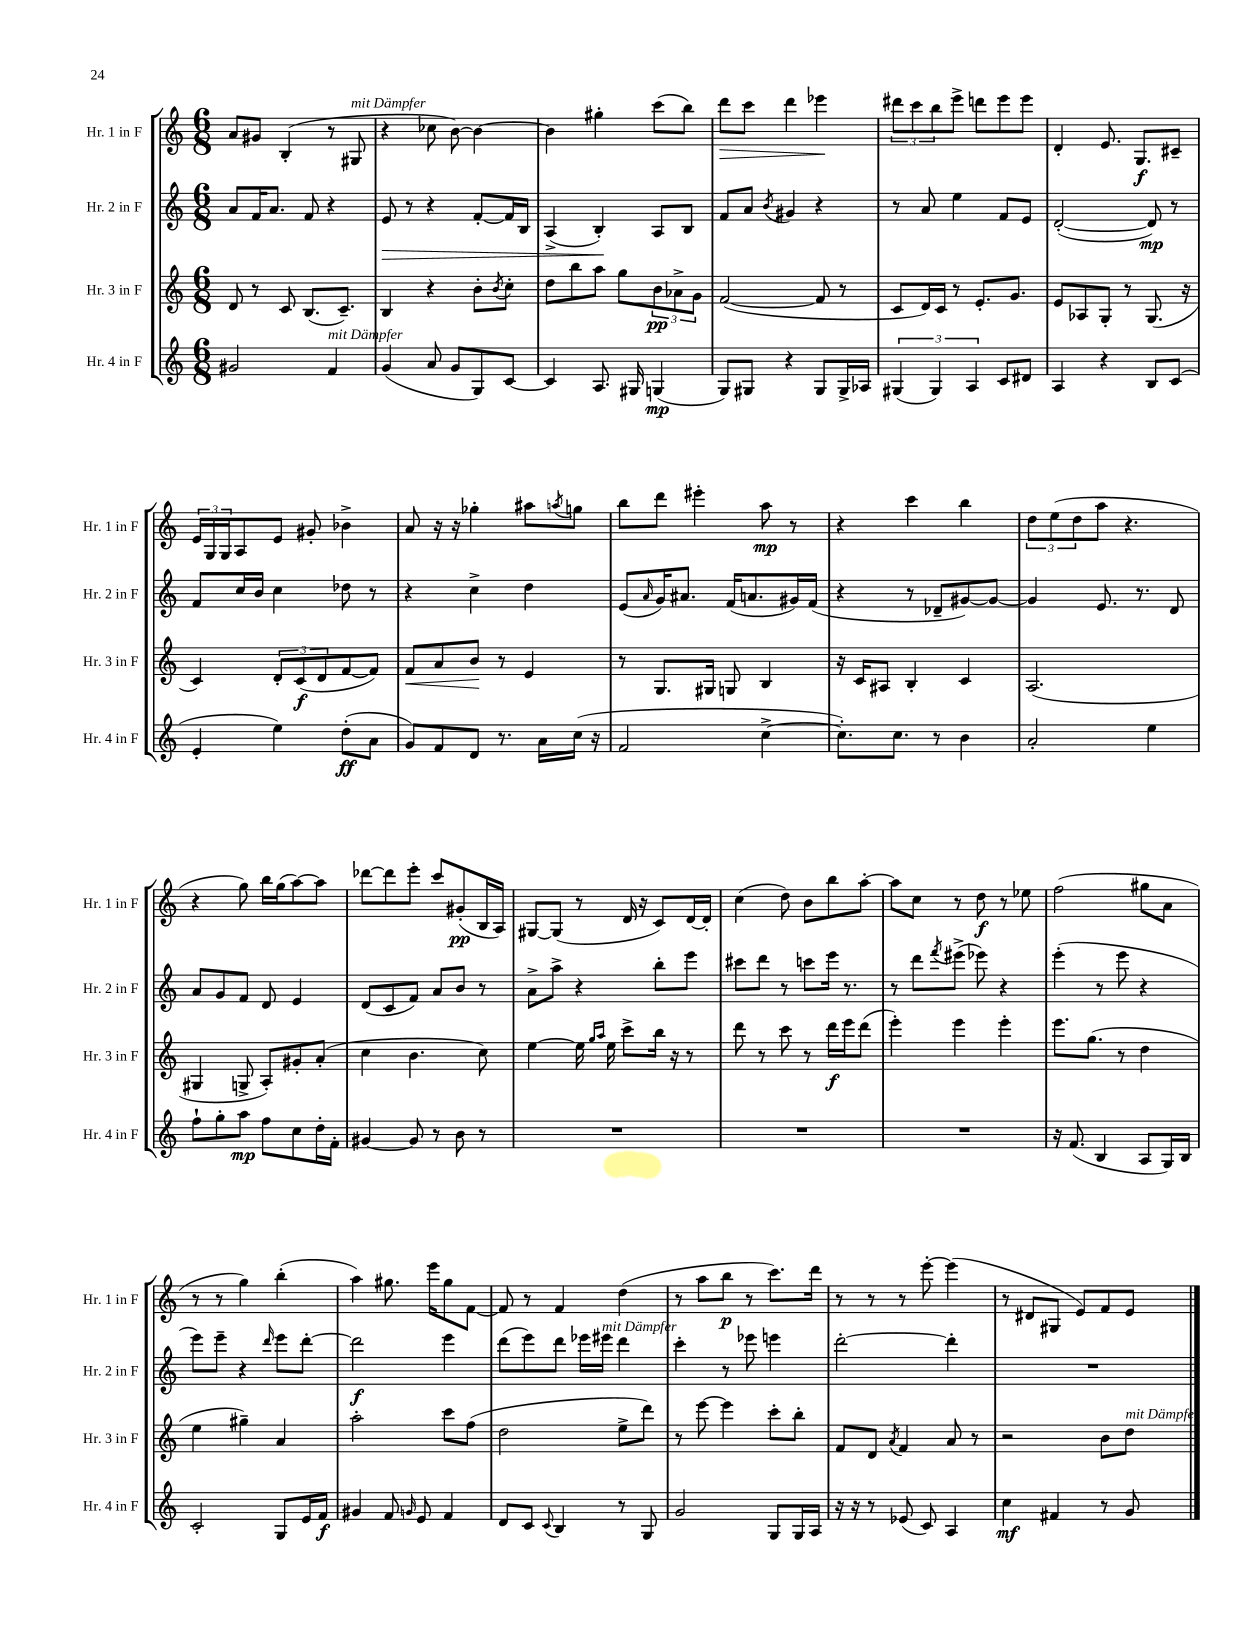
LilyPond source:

<<
\new StaffGroup <<
\new Staff = "s0" \with { instrumentName = "Hr. 1 in F" shortInstrumentName = "Hr. 1 in F" } {
    \clef treble \key c \major \numericTimeSignature \time 6/8
    a'8 gis'8 b4-.( r8 gis8^\markup { \italic "mit Dämpfer" } |
    r4 ces''8 b'8~) b'4~ |
    b'4 gis''4-. c'''8( b''8) |
    d'''8\> c'''8 d'''4 ees'''4\! |
    \tuplet 3/2 { dis'''8 c'''8 b''8 } e'''8-> d'''8 e'''8 e'''8 |
    d'4-. e'8. g8.\f cis'8-- |
    \tuplet 3/2 { e'16 g16 g16 } a8 e'8 gis'8-. bes'4-> |
    a'8 r16 r16 ges''4-. ais''8 \acciaccatura { a''8 } g''8 |
    b''8 d'''8 eis'''4-. a''8\mp r8 |
    r4 c'''4 b''4 |
    \tuplet 3/2 { d''8 e''8( d''8 } a''8 r4. |
    r4 g''8) b''16 g''16( a''8~) a''8 |
    des'''8~ des'''8 e'''8-. c'''8 gis'8-.\pp( b16 a16) |
    gis8~ gis8( r8 d'16 r16 c'8) d'16~ d'16-. |
    c''4( d''8) b'8 b''8 a''8~-. |
    a''8 c''8 r8 d''8\f r8 ees''8 |
    f''2( gis''8 a'8 |
    r8 r8 g''4) b''4-.( |
    a''4) gis''8. e'''16 gis''8 f'8~ |
    f'8 r8 f'4 d''4( |
    r8 a''8 b''8\p r8 c'''8.) d'''16 |
    r8 r8 r8 e'''8~-. e'''4( |
    r8 dis'8 gis8 e'8) f'8 e'8 \bar "|." |
}
\new Staff = "s1" \with { instrumentName = "Hr. 2 in F" shortInstrumentName = "Hr. 2 in F" } {
    \clef treble \key c \major \numericTimeSignature \time 6/8
    a'8 f'16 a'8. f'8 r4 |
    e'8\> r8 r4 f'8~-. f'16 b16 |
    a4->( b4-.\!) a8 b8 |
    f'8 a'8 \acciaccatura { b'8 } gis'4 r4 |
    r8 a'8 e''4 f'8 e'8 |
    d'2~-.( d'8\mp) r8 |
    f'8 c''16 b'16 c''4 des''8 r8 |
    r4 c''4-> d''4 |
    e'8( \grace { a'16 } g'16) ais'8. f'16( a'8. gis'16) f'16( |
    r4 r8 des'8-- gis'8~) gis'8~ |
    gis'4 e'8. r8. d'8 |
    a'8 g'8 f'8 d'8 e'4 |
    d'8( c'8 f'8) a'8 b'8 r8 |
    a'8-> a''8-> r4 b''8-. e'''8 |
    cis'''8 d'''8 r8 c'''8 e'''16 r8. |
    r8 d'''8 \acciaccatura { f'''8 } eis'''8->( ees'''8) r4 |
    e'''4-.( r8 e'''8 r4 |
    e'''8) e'''8-- r4 \grace { d'''16 } e'''8 d'''8~-. |
    d'''2\f e'''4 |
    d'''8( e'''8) d'''8 ees'''16 eis'''16^\markup { \italic "mit Dämpfer" } d'''4 |
    c'''4-. r8 ees'''8 e'''4 |
    d'''2~-. d'''4-. |
    R2. \bar "|." |
}
\new Staff = "s2" \with { instrumentName = "Hr. 3 in F" shortInstrumentName = "Hr. 3 in F" } {
    \clef treble \key c \major \numericTimeSignature \time 6/8
    d'8 r8 c'8 b8.( c'8.--) |
    b4 r4 b'8-. \acciaccatura { b'8 } c''8-. |
    d''8 b''8 a''8 g''8 \tuplet 3/2 { b'8\pp aes'8-> g'8 } |
    f'2~( f'8 r8 |
    c'8 d'16) c'16 r8 e'8.-. g'8. |
    e'8 aes8 g8-. r8 g8.( r16 |
    c'4) \tuplet 3/2 { d'8-. c'8\f( d'8 } f'8~ f'8) |
    f'8\< a'8 b'8\! r8 e'4 |
    r8 g8. gis16 g8 b4 |
    r16 c'16 ais8 b4-. c'4 |
    a2.( |
    gis4 g8-> a8-.) gis'8-. a'8-.( |
    c''4 b'4. c''8) |
    e''4~ e''16 \grace { g''16 a''16 } e''16 c'''8-> b''16 r16 r8 |
    d'''8 r8 c'''8 r8 d'''16\f e'''16 d'''8( |
    e'''4-.) e'''4 e'''4-. |
    e'''8. g''8.( r8 d''4 |
    e''4 gis''4--) a'4 |
    a''2-. c'''8 f''8( |
    d''2 e''8-> d'''8) |
    r8 e'''8~ e'''4 c'''8-. b''8-. |
    f'8 d'8 \acciaccatura { a'8 } f'4 a'8 r8 |
    r2 b'8 d''8^\markup { \italic "mit Dämpfer" } \bar "|." |
}
\new Staff = "s3" \with { instrumentName = "Hr. 4 in F" shortInstrumentName = "Hr. 4 in F" } {
    \clef treble \key c \major \numericTimeSignature \time 6/8
    gis'2 f'4^\markup { \italic "mit Dämpfer" } |
    g'4( a'8 g'8 g8) c'8~ |
    c'4 a8. gis16 g4\mp( |
    g8) gis8 r4 gis8 gis16-> aes16 |
    \tuplet 3/2 { gis4( gis4) a4 } c'8 dis'8 |
    a4 r4 b8 c'8( |
    e'4-. e''4) d''8-.\ff( a'8 |
    g'8) f'8 d'8 r8. a'16 c''16( r16 |
    f'2 c''4~-> |
    c''8.-.) c''8. r8 b'4 |
    a'2-. e''4 |
    f''8-! g''8-. a''8\mp f''8 c''8 d''16-. f'16-. |
    gis'4~ gis'8 r8 b'8 r8 |
    R2. |
    R2. |
    R2. |
    r16 f'8.( b4 a8 g16) b16 |
    c'2-. g8 e'16 f'16\f |
    gis'4 f'8 \grace { g'16 } e'8 f'4 |
    d'8 c'8 \appoggiatura { c'8 } b4 r8 g8 |
    g'2 g8 g16 a16 |
    r16 r16 r8 ees'8( c'8) a4 |
    c''4\mf fis'4 r8 g'8 \bar "|." |
}
>>
>>
\layout { \context { \Score \remove "Bar_number_engraver" } }
